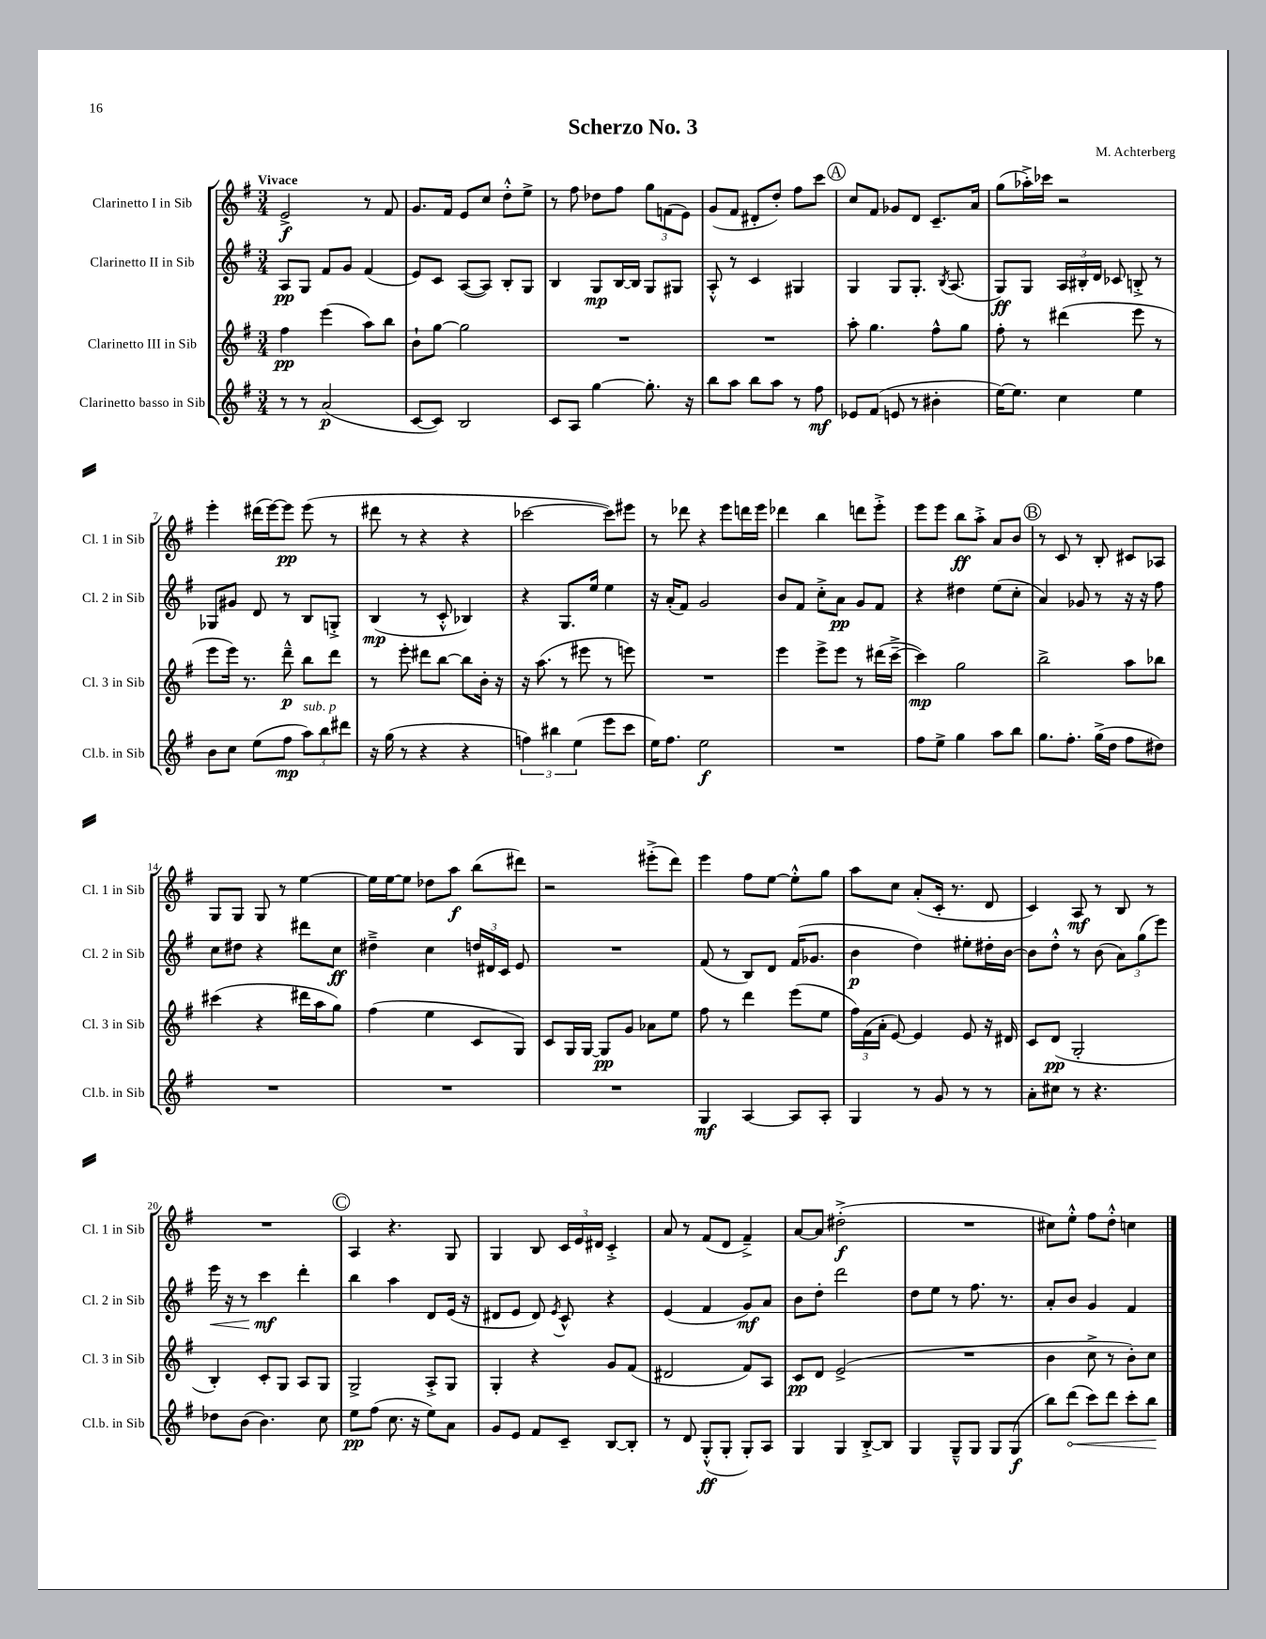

**kern	**kern	**kern	**kern
*staff4	*staff3	*staff2	*staff1
*clefG2	*clefG2	*clefG2	*clefG2
*k[f#]	*k[f#]	*k[f#]	*k[f#]
*M3/4	*M3/4	*M3/4	*M3/4
8r	4ff#	8A	2e^
8r	.	8G	.
(2a	(4eee	8f#	.
.	.	8g	.
.	8aa)	(4f#	8r
.	8bb	.	8f#
=	=	=	=
[8c	8b`	8e)	8.g
8c])	[8gg	8c	.
.	.	.	16f#
2B	2gg]	([8A	8e
.	.	8A])	8cc
.	.	8B'	8dd'^^
.	.	8G	8ee^
=	=	=	=
8c	2.r	4B	8r
8A	.	.	8ff#
[4gg	.	8G	8dd-
.	.	[16B	8ff#
.	.	16B]	.
8.gg']	.	8G	12gg
.	.	.	(12f
.	.	8G#	.
.	.	.	12e)
16r	.	.	.
=	=	=	=
8bb	2.r	8A'^^	(8g
8aa	.	8r	8f#
8bb	.	4c	8d#'
8aa	.	.	8dd')
8r	.	4G#	8ff#
8ff#	.	.	8ccc
=	=	=	=
8e-	8aa'	4G	8cc
(8f#	4.gg	.	8f#
8e	.	8G	8g-
8r	.	8.G'	8d
4b#'	8ff#^^	.	8.c~
.	.	8qB	.
.	.	(8.A	.
.	8gg	.	.
.	.	.	16a
=	=	=	=
[16ee)	8ff#'	8G)	(8gg
8.ee]	.	.	.
.	8r	8G	16aa-'^)
.	.	.	16ccc-
4cc	(4ddd#	24A	2r
.	.	24B#'	.
.	.	24d	.
.	.	8c-	.
4ee	8eee	8B'^	.
.	8r	8r	.
=	=	=	=
8b	8eee	8G-	4eee'
8cc	16eee)	8g#	.
.	8.r	.	.
(8ee	.	8d	(16ddd#
.	.	.	[16eee)
8ff#	8ddd~^^	8r	8eee]
12aa)	8bb	8B	(8eee
12bb	.	.	.
.	8ddd	8G'^	8r
12ddd#	.	.	.
=	=	=	=
16r	8r	(4B	8ddd#
(16gg	.	.	.
8r	8eee'	.	8r
4r	8ddd#	8r	4r
.	[8bb	8c'^^	.
4r	8bb]	4B-)	4r
.	16b'	.	.
.	16r	.	.
=	=	=	=
6ff)	16r	4r	[2ccc-
.	(8.aa	.	.
6bb#	.	.	.
.	8r	8.G	.
(6ee	.	.	.
.	8eee#	.	.
.	.	16ee	.
8eee	8r	4ee	8ccc-])
8ccc	8eee)	.	8eee#
=	=	=	=
16ee)	2.r	16r	8r
8.ff#	.	(16a'	.
.	.	8f#)	8ddd-
2ee	.	2g	4r
.	.	.	8eee
.	.	.	16ddd
.	.	.	16eee
=	=	=	=
2.r	4eee	8b	4ddd-
.	.	8f#	.
.	8eee^	8cc'^	4bb
.	8eee	8a	.
.	8r	8g	8ddd
.	(16ddd#	8f#	8eee'^
.	[16ccc~^	.	.
=	=	=	=
8ff#	4ccc])	4r	8eee
8ee^	.	.	8eee
4gg	2gg	4dd#	8bb
.	.	.	8aa'^
8aa	.	(8ee	8a
8bb	.	8cc'	8b
=	=	=	=
8.gg	2bb^	4a)	8r
.	.	.	8c
8.ff#'	.	.	.
.	.	8g-	8r
(16gg^	.	8r	8B'
16dd	.	.	.
8ff#	8aa	16r	8c#
.	.	16r	.
8dd#)	8bb-	8ff#	8A-
=	=	=	=
2.r	(4ccc#	8cc	8G
.	.	8dd#	8G
.	4r	4r	8G
.	.	.	8r
.	16ddd#	8ddd#	[4ee
.	16aa	.	.
.	8gg)	8cc	.
=	=	=	=
2.r	(4ff#	4dd#~^	16ee]
.	.	.	[16ee
.	.	.	8ee]
.	4ee	4cc	8dd-
.	.	.	8aa
.	8c	24dd	(8bb
.	.	24d#	.
.	.	24c	.
.	8G)	8e	8ddd#)
=	=	=	=
2.r	8c	2.r	2r
.	16G	.	.
.	[16G	.	.
.	8G]	.	.
.	8g	.	.
.	8a-	.	(8eee#'^
.	8ee	.	8ddd)
=	=	=	=
4G	8ff#	(8f#	4eee
.	8r	8r	.
[4A	4ddd	8B)	8ff#
.	.	8d	[8ee
8A]	(8eee	(16f#	8ee'^^]
.	.	8.g-	.
8A'	8ee	.	8gg
=	=	=	=
4G	24ff#)	4b	8aa
.	(24f#	.	.
.	24a'	.	.
.	[8e)	.	8cc
8r	4e]	4dd)	(8a'
8g	.	.	16c'
.	.	.	8.r
8r	8e	8ee#'	.
8r	16r	16dd#'	8d
.	16d#	[16b	.
=	=	=	=
8a'	8c	8b]	4c)
8cc#	(8d	8dd'^^	.
8r	2G'	8r	8A
4.r	.	(8b	8r
.	.	12a)	8B
.	.	(12gg	.
.	.	.	8r
.	.	12eee)	.
=	=	=	=
8dd-	4B')	16eee	2.r
.	.	16r	.
(8b	.	8r	.
4.b)	8c'	4ccc	.
.	8G	.	.
.	8A	4ddd'	.
8cc	8G	.	.
=	=	=	=
8ee	2G^	4bb	4A
(8ff#	.	.	.
8.cc	.	4aa	4.r
16r	.	.	.
8ee)	8A'^	8d	.
8a	8G	(16e	8G
.	.	16r	.
=	=	=	=
8g	4G'	8d#	4G
8e	.	8e	.
8f#	4r	8d#)	8B
.	.	8qe	.
8c~	.	8c^^	24c
.	.	.	24e
.	.	.	24d#
[8B	8g	4r	4c'^
8B']	(8f#	.	.
=	=	=	=
8r	2d#	(4e	8a
8d	.	.	8r
(8G'^^	.	4f#	(8f#
8G'	.	.	8d
8G')	8f#)	8g)	4f#~^)
8A	8A	8a	.
=	=	=	=
4G	8c	8b	[8a
.	8d	8dd'	8a]
4G	(2e^	2ddd	(2dd#'^
[8B'^	.	.	.
8B]	.	.	.
=	=	=	=
4G	2.r	8dd	2.r
.	.	8ee	.
8G~^^	.	8r	.
8G	.	8.ff#	.
8G	.	.	.
.	.	8.r	.
(8G	.	.	.
=	=	=	=
8bb)	4b	8a'	8cc#)
(8ddd	.	8b	8ee'^^
8ccc)	8cc^	4g	8ff#
8ddd	8r	.	8dd'^^
8ccc'	8b')	4f#	4cc
8bb	8cc	.	.
==	==	==	==
*-	*-	*-	*-
